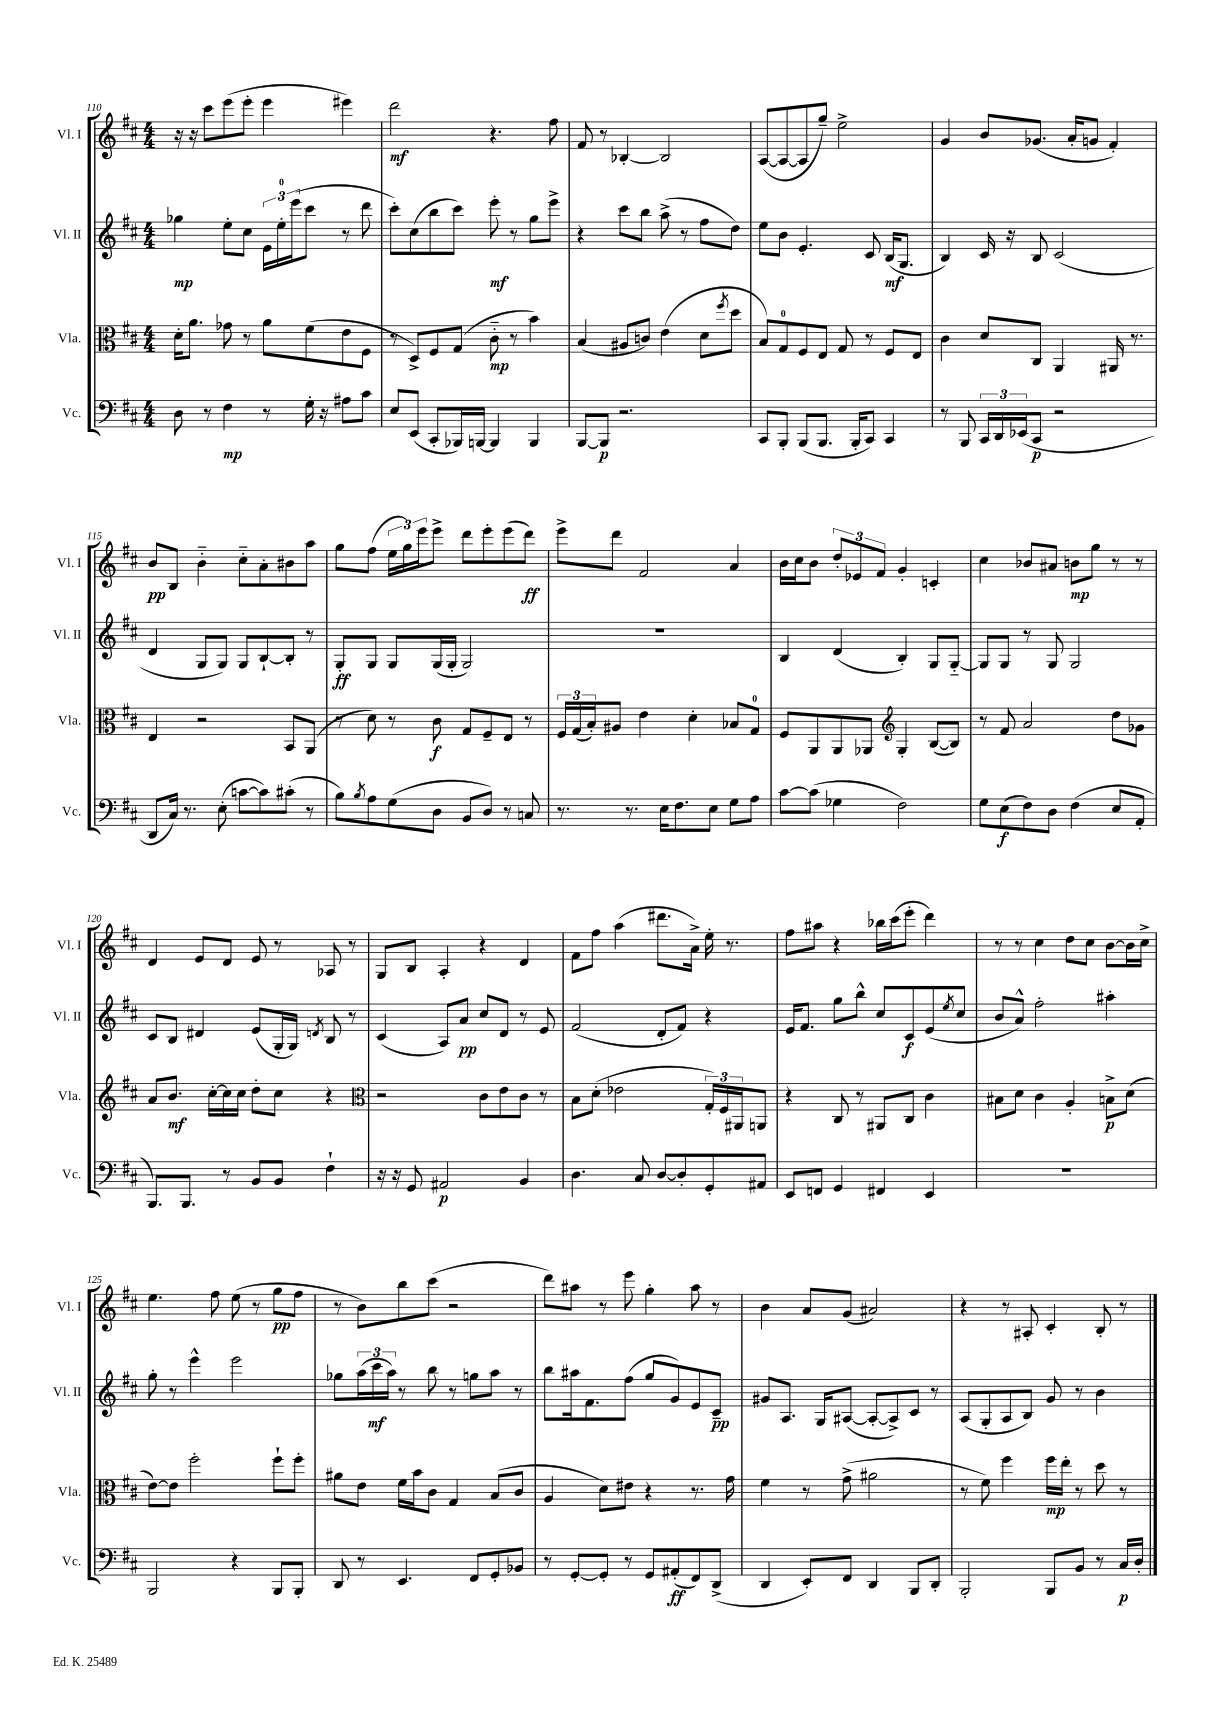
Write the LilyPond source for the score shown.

<<
\new StaffGroup <<
\new Staff = "s0" \with { instrumentName = "Vl. I" shortInstrumentName = "Vl. I" } {
    \clef treble \key d \major \numericTimeSignature \time 4/4
    r16 r16 cis'''8 e'''8( e'''8-. e'''4 eis'''4) |
    d'''2\mf r4. fis''8 |
    fis'8 r8 bes4~-. bes2 |
    a8~( a8~ a8 g''8--) e''2-> |
    g'4 b'8 ges'8.( a'16-. g'8 fis'4-.) |
    b'8\pp b8 b'4-_ cis''8-_ a'8-. bis'8 a''8 |
    g''8 fis''8( \tuplet 3/2 { e''16 g''16) e'''16 } e'''8-> d'''8 e'''8-. e'''8( d'''8\ff) |
    e'''8-> d'''8 fis'2 a'4 |
    b'16 cis''16 b'8 \tuplet 3/2 { d''8-. ees'8 fis'8 } g'4-. c'4-. |
    cis''4 bes'8 ais'8 b'8\mp g''8 r8 r8 |
    d'4 e'8 d'8 e'8 r8 aes8 r8 |
    g8 b8 a4-. r4 d'4 |
    fis'8 fis''8 a''4( dis'''8. a'16->) e''16-. r8. |
    fis''8 ais''8 r4 bes''16 cis'''16( e'''8-. d'''4) |
    r8 r8 cis''4 d''8 cis''8 b'8~ b'16 cis''16-> |
    e''4. fis''8 e''8( r8 g''8\pp fis''8 |
    r8 b'8) b''8 cis'''8( r2 |
    d'''8) ais''8 r8 e'''8 g''4-. ais''8 r8 |
    b'4 a'8 g'8( ais'2) |
    r4 r8 ais8-. cis'4-. b8-. r8 \bar "|." |
}
\new Staff = "s1" \with { instrumentName = "Vl. II" shortInstrumentName = "Vl. II" } {
    \clef treble \key d \major \numericTimeSignature \time 4/4
    ges''4\mp e''8-. cis''8 \tuplet 3/2 { e'16 e''16-0-. e'''16( } cis'''8 r8 d'''8 |
    cis'''8-.) cis''8( b''8 cis'''8) e'''8-.\mf r8 g''8 e'''8-> |
    r4 cis'''8 b''8 a''8->( r8 fis''8 d''8) |
    e''8 b'8 e'4.-. cis'8 b16\mf( g8. |
    b4) cis'16 r16 b8 cis'2( |
    d'4 g8 g8) g8 b8~-! b8-. r8 |
    g8-.\ff g8 g8 g16( g16-. g2) |
    R1 |
    b4 d'4( b4-.) g8 g8~-_ |
    g8 g8 r8 g8 g2 |
    cis'8 b8 dis'4 e'8( g16-. g16) \acciaccatura { d'8 } b8 r8 |
    cis'4( a8) a'8\pp cis''8 d'8 r8 e'8 |
    fis'2( d'8-. fis'8) r4 |
    e'16 fis'8. g''8 b''8-^ cis''8 cis'8\f e'8( \acciaccatura { e''8 } cis''8 |
    b'8 a'8-^) fis''2-. ais''4-. |
    g''8-. r8 e'''4-^ e'''2 |
    ges''8 \tuplet 3/2 { a''16( cis'''16\mf a''16) } r8 b''8 r8 g''8 a''8 r8 |
    b''8 ais''16 fis'8. fis''8( g''8 g'8) e'8 cis'8--\pp |
    gis'8 a8. g16 ais8~( ais8~-. ais8->) cis'8 r8 |
    a8( g8-. a8 b8) g'8 r8 b'4 \bar "|." |
}
\new Staff = "s2" \with { instrumentName = "Vla." shortInstrumentName = "Vla." } {
    \clef alto \key d \major \numericTimeSignature \time 4/4
    d'16-. a'8. ges'8 r8 a'8 fis'8( e'8 fis8 |
    r8 d8->) fis8 g8( cis'8-_\mp r8 b'4) |
    b4( ais8 c'8) e'4( d'8 \acciaccatura { fis''8 } d''8 |
    b8) g8-0 fis8 e8 g8 r8 fis8 e8 |
    cis'4 d'8 cis8 a,4 ais,16 r8. |
    e4 r2 b,8 a,8( |
    r8 d'8) r8 cis'8\f g8 fis8-- e8 r8 |
    \tuplet 3/2 { fis16 g16( b16-.) } ais8 e'4 d'4-. bes8 g8-0 |
    fis8 a,8 a,8 aes,8 \clef treble g4-. b8~( b8) |
    r8 fis'8 a'2 d''8 ges'8 |
    a'8 b'8.\mf cis''16~-. cis''16 cis''16 d''8-. cis''8 r4 |
    \clef alto r2 cis'8 e'8 cis'8 r8 |
    b8 d'8-.( ees'2 \tuplet 3/2 { g16-.) fis16 ais,16 } a,8 |
    r4 cis8 r8 ais,8 cis8 cis'4 |
    bis8 d'8 cis'4 a4-. b8->\p d'8( |
    e'8~) e'8 fis''2-. fis''8-! fis''8-. |
    ais'8 e'8 fis'16 b'16 cis'8 g4 b8( cis'8 |
    a4 d'8) eis'8 r4 r8. g'16 |
    fis'4 r8 g'8->( ais'2 |
    r8 fis'8) fis''4 fis''16\mp e''16-. r8 d''8 r8 \bar "|." |
}
\new Staff = "s3" \with { instrumentName = "Vc." shortInstrumentName = "Vc." } {
    \clef bass \key d \major \numericTimeSignature \time 4/4
    d8 r8 fis4\mp r8 g16-. r16 ais8 cis'8 |
    e8 e,8( cis,8-. bes,,16) b,,16~ b,,4 b,,4 |
    b,,8~ b,,8\p r2. |
    cis,8 b,,8-. b,,8( b,,8. b,,16-. cis,8) cis,4 |
    r8 b,,8 \tuplet 3/2 { cis,16 d,16 ees,16( } cis,8\p r2 |
    d,8 cis16) r8. e8-.( c'8~ c'8) cis'8-.( r8 |
    b8) \acciaccatura { b8 } a8 g8( d8 b,8 d8) r8 c8 |
    r8. r8. e16 fis8. e8 g8 a8 |
    cis'8~ cis'8( ges4 fis2) |
    g8 e8\f( fis8) d8 fis4( e8 a,8-. |
    b,,8.) b,,8. r8 b,8 b,8 fis4-! |
    r16 r16 g,8 ais,2\p b,4 |
    d4. cis8 d8~ d8-. g,8-. ais,8 |
    e,8 f,8 g,4 fis,4 e,4 |
    R1 |
    b,,2 r4 b,,8 b,,8-. |
    d,8 r8 e,4. fis,8 g,8-. bes,8 |
    r8 g,8~-. g,8-. r8 g,8 ais,8-.\ff( fis,8) d,8->( |
    d,4 e,8-.) fis,8 d,4 b,,8 d,8-. |
    b,,2-. b,,8 b,8 r8 cis16\p d16-. \bar "|." |
}
>>
>>
\layout { \context { \Score currentBarNumber = #110 } }
